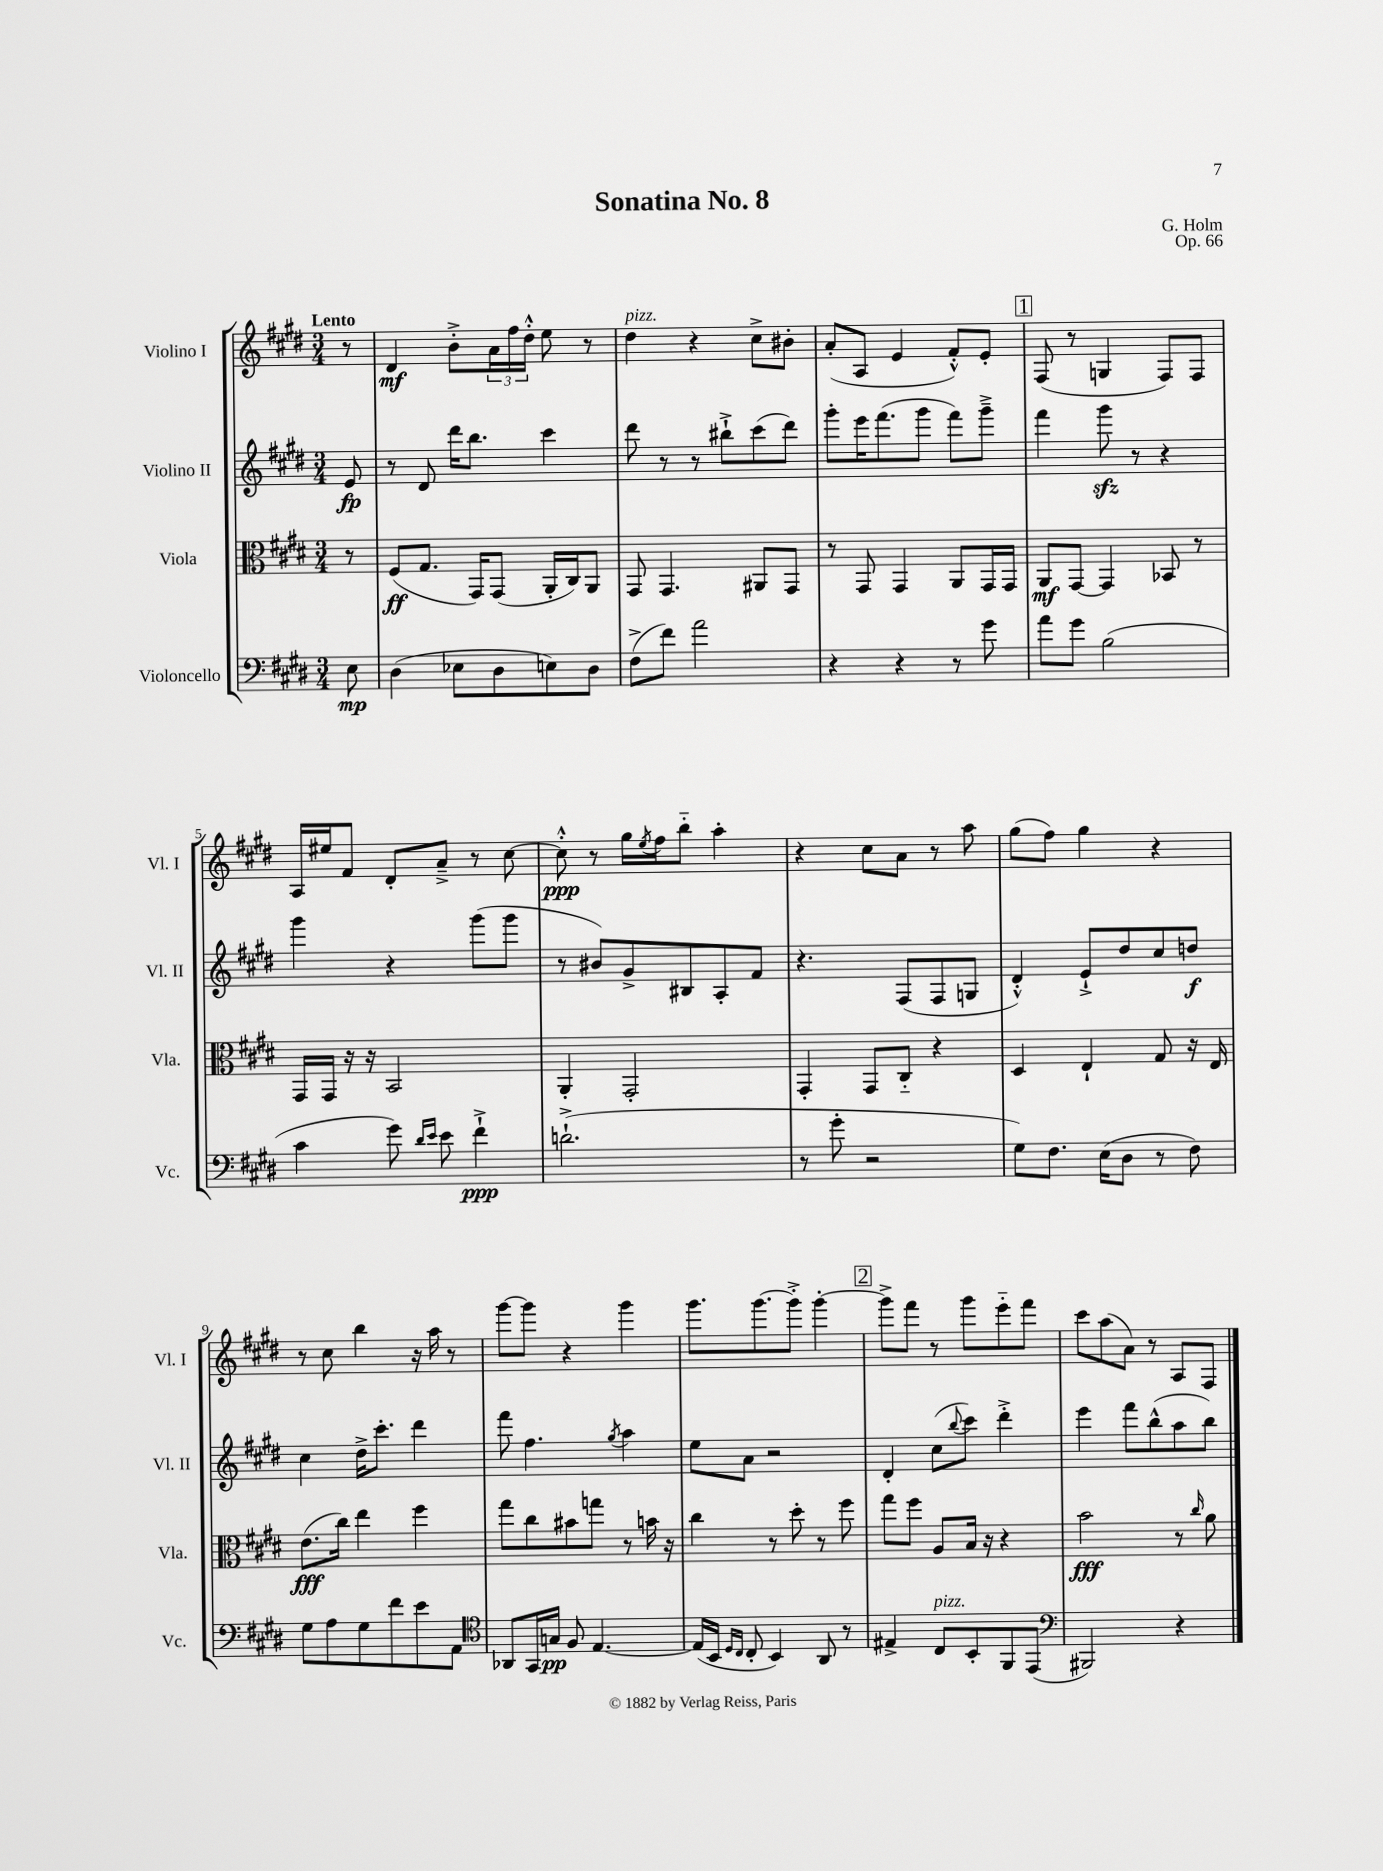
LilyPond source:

\header { title = "Sonatina No. 8" composer = "G. Holm" opus = "Op. 66" }
<<
\new StaffGroup <<
\new Staff = "s0" \with { instrumentName = "Violino I" shortInstrumentName = "Vl. I" } {
    \clef treble \key e \major \numericTimeSignature \time 3/4 \partial 8 \tempo "Lento"
    r8 |
    dis'4\mf b'8-.-> \tuplet 3/2 { a'16 fis''16 dis''16-.-^ } e''8 r8 |
    dis''4^\markup { \italic "pizz." } r4 cis''8-> bis'8-. |
    a'8-.( a8 e'4 fis'8-.-^) e'8-. |
    \mark \markup { \box "1" } fis8( r8 g4 fis8) fis8 |
    a16 eis''16 fis'8 dis'8-. a'8---> r8 cis''8~ |
    cis''8-.-^\ppp r8 gis''16 \acciaccatura { e''8 } fis''16 b''8-_ a''4-. |
    r4 cis''8 a'8 r8 a''8 |
    gis''8( fis''8) gis''4 r4 |
    r8 cis''8 b''4 r16 a''16 r8 |
    gis'''8~ gis'''8 r4 gis'''4 |
    gis'''8. gis'''8.~ gis'''8-.-> gis'''4~-. |
    \mark \markup { \box "2" } gis'''8-> fis'''8 r8 gis'''8 e'''8-_ fis'''8 |
    cis'''8 a''8( a'8) r8 a8 fis8 \bar "|." |
}
\new Staff = "s1" \with { instrumentName = "Violino II" shortInstrumentName = "Vl. II" } {
    \clef treble \key e \major \numericTimeSignature \time 3/4 \partial 8
    e'8\fp |
    r8 dis'8 dis'''16 b''8. cis'''4 |
    dis'''8 r8 r8 bis''8-!-> cis'''8( dis'''8) |
    gis'''8-. e'''16 fis'''8.( gis'''8 fis'''8) gis'''8---> |
    \mark \markup { \box "1" } fis'''4 gis'''8\sfz r8 r4 |
    gis'''4 r4 gis'''8( gis'''8 |
    r8 bis'8) gis'8-> bis8 a8-. fis'8 |
    r4. fis8( fis8 g8 |
    dis'4-.-^) e'8-!-> dis''8 cis''8 d''8\f |
    cis''4 dis''16-> cis'''8.-. dis'''4 |
    fis'''8 fis''4. \acciaccatura { gis''8 } a''4 |
    e''8 a'8 r2 |
    \mark \markup { \box "2" } dis'4-. cis''8( \appoggiatura { b''8 } cis'''8) dis'''4-.-> |
    e'''4 fis'''8 b''8-^( a''8 b''8) \bar "|." |
}
\new Staff = "s2" \with { instrumentName = "Viola" shortInstrumentName = "Vla." } {
    \clef alto \key e \major \numericTimeSignature \time 3/4 \partial 8
    r8 |
    fis8\ff( gis8. gis,16) gis,8( a,16-. cis16) a,8 |
    gis,8 gis,4. ais,8 gis,8 |
    r8 gis,8 gis,4 a,8 gis,16 gis,16 |
    \mark \markup { \box "1" } a,8\mf gis,8~ gis,4 bes,8 r8 |
    gis,16 gis,16 r16 r16 b,2 |
    a,4-. gis,2-. |
    gis,4-. gis,8 cis8-_ r4 |
    dis4 e4-! gis8 r16 e16 |
    e'8.\fff( cis''16) e''4 fis''4 |
    gis''8 cis''8 bis'8 g''8 r8 b'16 r16 |
    cis''4 r8 dis''8-. r8 fis''8 |
    \mark \markup { \box "2" } gis''8 fis''8 a8 b16 r16 r4 |
    b'2\fff r8 \grace { cis''16 } a'8 \bar "|." |
}
\new Staff = "s3" \with { instrumentName = "Violoncello" shortInstrumentName = "Vc." } {
    \clef bass \key e \major \numericTimeSignature \time 3/4 \partial 8
    e8\mp |
    dis4( ees8 dis8 e8) dis8 |
    fis8->( fis'8) a'2 |
    r4 r4 r8 gis'8 |
    \mark \markup { \box "1" } a'8 gis'8 b2( |
    cis'4 gis'8) \grace { dis'16 e'16 } e'8 fis'4-!->\ppp |
    d'2.-!->( |
    r8 gis'8-. r2 |
    gis8) fis8. e16( dis8 r8 fis8) |
    gis8 a8 gis8 fis'8 e'8 a,8 |
    \clef tenor aes,8 gis,16 g16\pp fis8 e4.~ |
    e16( b,16 \grace { dis16 cis16 } cis8-. b,4) a,8 r8 |
    \mark \markup { \box "2" } eis4-> cis8^\markup { \italic "pizz." } b,8-. fis,8 e,8( |
    \clef bass bis,,2) r4 \bar "|." |
}
>>
>>
